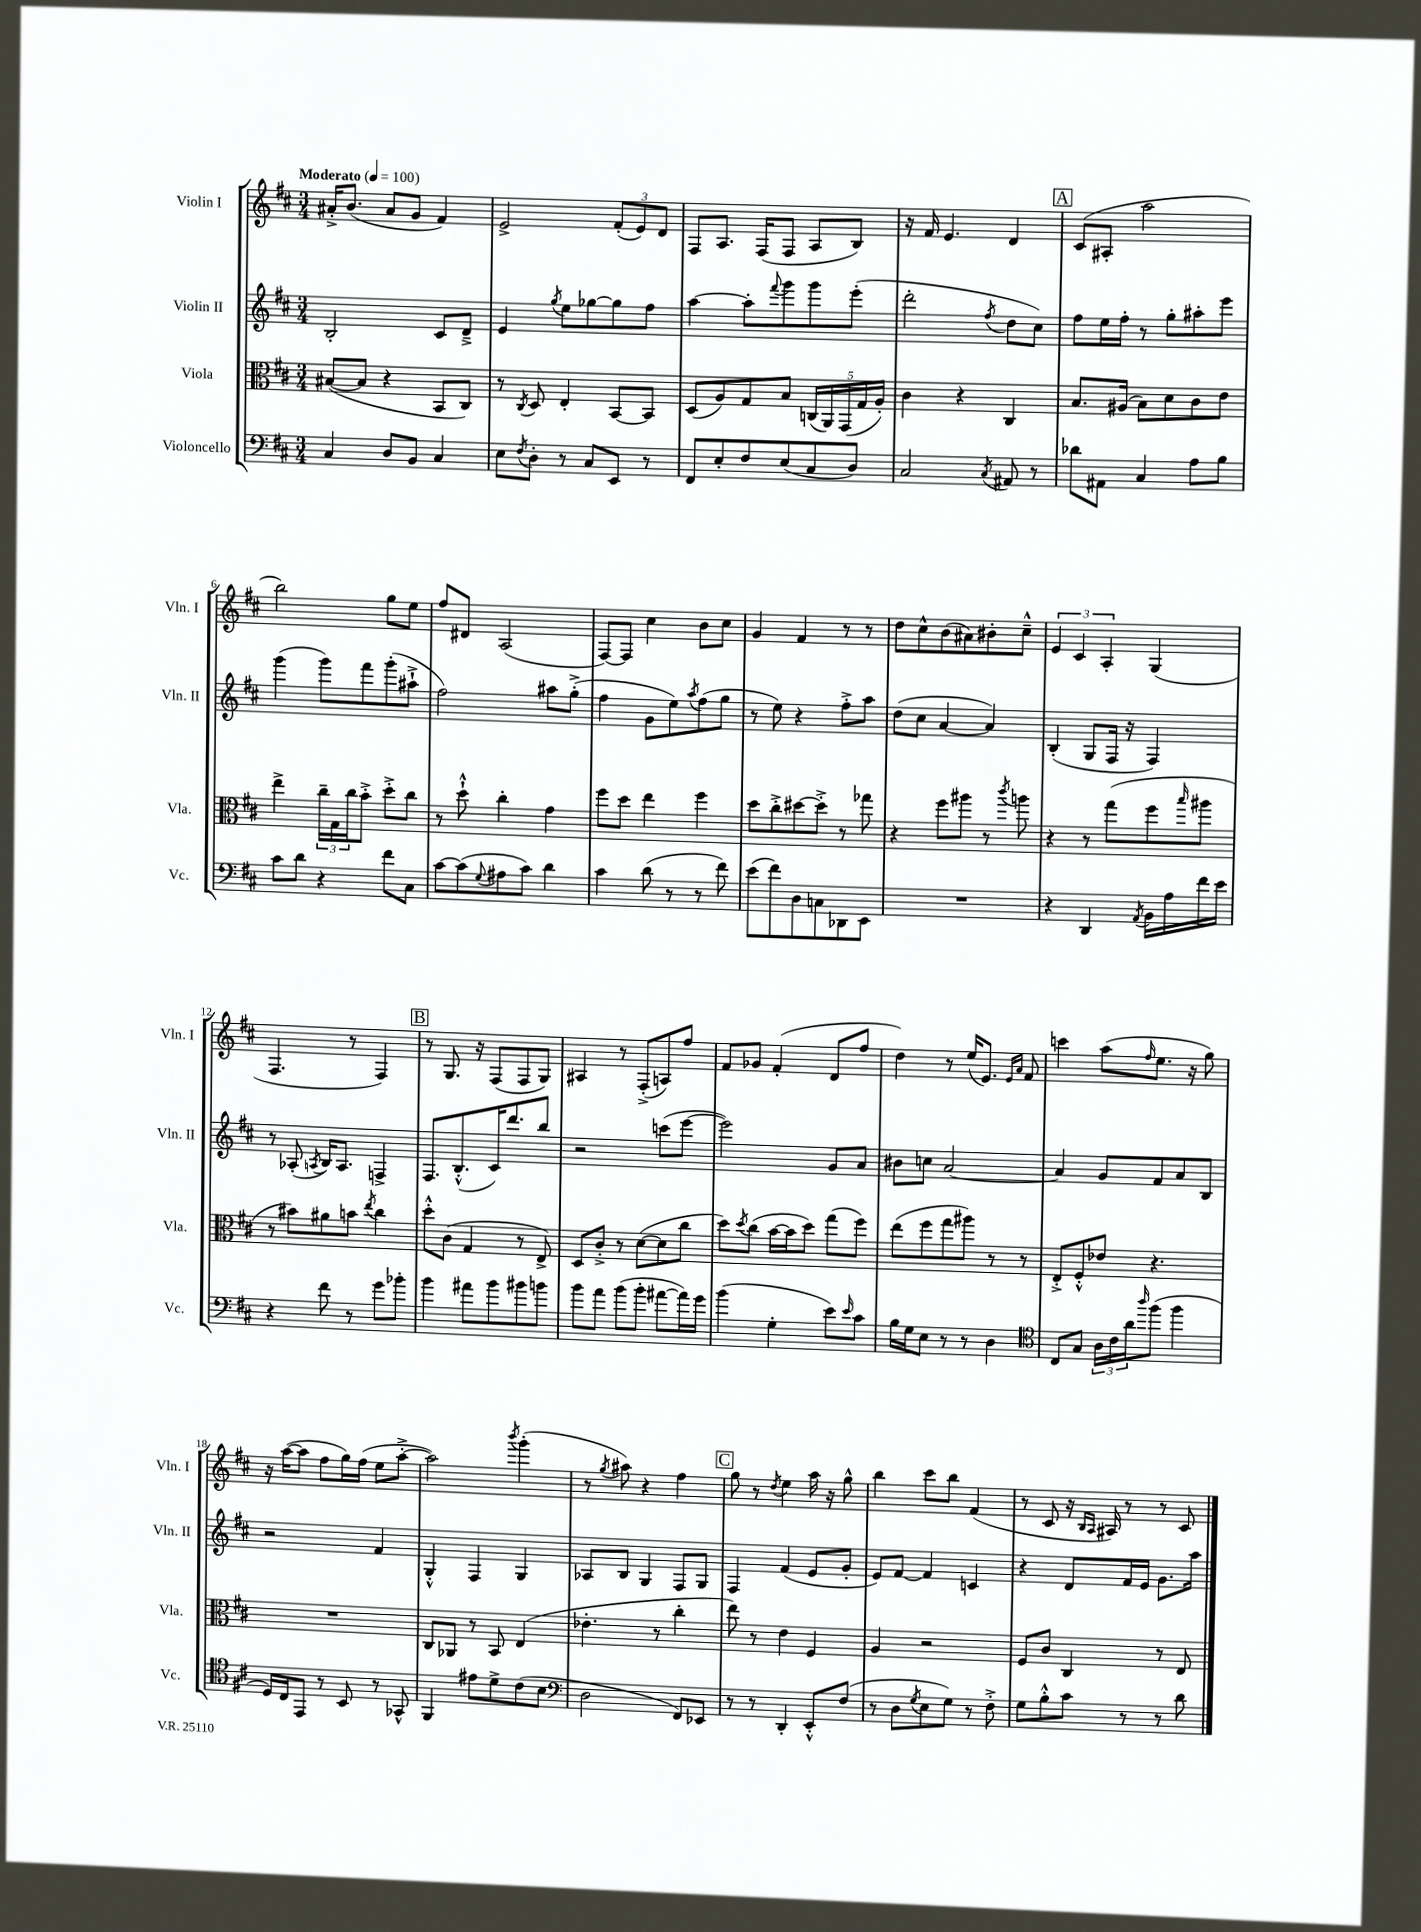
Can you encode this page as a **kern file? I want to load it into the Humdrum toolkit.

**kern	**kern	**kern	**kern
*staff4	*staff3	*staff2	*staff1
*clefF4	*clefC3	*clefG2	*clefG2
*k[f#c#]	*k[f#c#]	*k[f#c#]	*k[f#c#]
*M3/4	*M3/4	*M3/4	*M3/4
*MM100	*MM100	*MM100	*MM100
4C#	([8B#	2B'	16a#'^
.	.	.	(8.b
.	8B#]	.	.
8D	4r	.	8a#
8BB	.	.	8g
4C#	8BB	8c#	4f#)
.	8C#)	8d~^	.
=	=	=	=
8E	8r	4e	2e^
8qF#	8qC#	.	.
8D'	8D	.	.
.	.	8qgg	.
8r	4E'	8ee	.
8C#	.	[8gg-	.
8EE	[8BB	8gg-]	(12f#'
.	.	.	12e)
8r	8BB]	8ff#	.
.	.	.	12d
=	=	=	=
8FF#	(8D	[4aa	8F#
8E'	8A)	.	8.A
8F#	8G	8aa']	.
.	.	.	(16F#
.	.	8qqfff#	.
(8E	8B	8ggg	8F#
8C#	(20C	8ggg	8A
.	20AA)	.	.
.	(20GG	.	.
8D)	.	(8eee'	8B)
.	20G	.	.
.	20A')	.	.
=	=	=	=
2C#	4c#	2ddd'	16r
.	.	.	16f#
.	.	.	4.e
.	4r	.	.
8qC#	.	8qff#	.
8AA#	4C#	8dd	4d
8r	.	8cc#)	.
=	=	=	=
8d-	8.B	8ff#	(8c#
8AA#	.	16ee	8A#'
.	(16A#	16ff#'	.
4C#	8B)	8r	2aa
.	8d	8gg'	.
8A	8c#	8aa#'	.
8B	8e	8eee	.
=	=	=	=
8c#	4ee^	(4ggg	2bb)
8d	.	.	.
4r	24cc#~	8ggg)	.
.	24G	.	.
.	24cc#	.	.
.	8b'^	8fff#	.
8f#	8dd'^	(8ggg'	8gg
8C#	8cc#	8aa#`^	8ee
=	=	=	=
[8c#	8r	2ff#)	8ff#
(8c#]	8dd`^^	.	8d#
8qqG	.	.	.
8A#	4cc#'	.	(2A
8c#)	.	.	.
4d	4g	8aa#	.
.	.	(8gg'^	.
=	=	=	=
4c#	8ff#	4ff#	[8F#)
.	8dd	.	8F#]
(8d	4ee	8g	4cc#
8r	.	8ee)	.
.	.	8qaa	.
8r	4ff#	(8ff#	8b
8f#)	.	8gg	8cc#
=	=	=	=
(8e	8dd	8r	4g
8f#)	8cc#'^	8ee)	.
8D	[8dd#	4r	4f#
8C	8dd#'^]	.	.
8DD-	8r	8ff#'^	8r
8EE	8gg-	8aa	8r
=	=	=	=
2.r	4r	(8dd	8dd
.	.	8cc#	8cc#^^
.	8ff#	[4a	(8b
.	8aa#	.	8a#)
.	8r	4a])	8b#'
.	8qccc#	.	.
.	8aa	.	8cc#~^^
=	=	=	=
4r	4r	(4B'	6e
.	.	.	6c#
4DD	8r	8G	.
.	.	.	6A'
.	(8gg	16F#	.
.	.	16r	.
8qAA	.	.	.
16BB	8ff#	4F#)	(4G
16A	.	.	.
.	16qqbb	.	.
16f#	8aa#	.	.
16e	.	.	.
=	=	=	=
4r	8r	8r	4.F#
.	8b#)	(8A-'	.
.	.	8qA	.
8f#	8a#	16B)	.
.	.	8.A	.
8r	8b	.	8r
.	8qee	.	.
8g	4cc#	4F^	4F#)
8b-'	.	.	.
=	=	=	=
4b	8dd'^^	8.F#	8r
.	(8c#	.	8.G
.	.	(8.B'^^	.
8a#	4G	.	.
.	.	.	16r
8b	.	16c#)	(8F#
.	.	8.ddd	.
8b#	8r	.	8F#
8b	8E^)	8bb	8G)
=	=	=	=
8b	8D	2r	4A#
8a	8c#'^	.	.
(8b	8r	.	8r
8b'	([8d	.	(8F#'^
[8a#	8d]	(8ccc	8A)
16a#])	8cc#	[8eee	8ff#
16g	.	.	.
=	=	=	=
(4b	8dd)	2eee])	8f#
.	8qdd	.	.
.	(8cc#	.	8g-
4G'	[16b	.	(4f#'
.	16b]	.	.
.	8dd)	.	.
8e)	(8gg	8g	8d
16qqe	.	.	.
8c#	8ff#)	8a	8ff#
=	=	=	=
16B	(8ee	8b#	4dd)
16G	.	.	.
8E	8ff#	8cc	.
8r	8gg	[2a	8r
8r	8aa#)	.	(16ee
.	.	.	8.e)
4D	8r	.	.
.	.	.	16qqe
.	.	.	16qqa
.	8r	.	8f#
=	=	=	=
*clefC4	*	*	*
8C#	8E'^	4a]	4ccc
8G	8F#'^^	.	.
24A	8e-	8g	(8aa
24c#	.	.	.
24a	.	.	.
16qqaa	.	.	16qqff#
(8ff#	4.r	8f#	8.ee
4ff#	.	8a	.
.	.	.	16r
.	.	8B	8gg)
=	=	=	=
16D)	2.r	2r	16r
16C#	.	.	([16aa
8EE	.	.	8aa]
8r	.	.	8ff#
8BB	.	.	16gg)
.	.	.	(16ff#
8r	.	4f#	8ee
8GG-^^	.	.	[8aa'^
=	=	=	=
4FF#	8C#	4G'^^	2aa])
.	8AA-	.	.
8e#	8r	4F#	.
8d^	8BB	.	.
.	.	.	8qbbb
(8c#	(4E	4G	(4ggg'
8B	.	.	.
=	=	=	=
*clefF4	*	*	*
2D	4.e-'	8A-	8r
.	.	.	8qgg
.	.	8B	8aa#)
.	.	4G	4r
.	8r	.	.
8FF#)	4cc#'	8F#	4ff#
8EE-	.	8G	.
=	=	=	=
8r	8ee)	4F#	8gg
8r	8r	.	8r
.	.	.	8qdd
4DD'	4e	(4f#	4ee
8EE'^^	4F#	8e	16aa
.	.	.	16r
(8F#	.	8g'	8gg^^
=	=	=	=
8r	4A	8e)	4bb
8D	.	[8f#	.
8qG	.	.	.
8E	2r	4f#]	8ccc#
8G)	.	.	8bb
8r	.	4c	(4f#
8F#'^	.	.	.
=	=	=	=
8G	8F#	4r	8r
8B'^^	8c#	.	8c#
8c#	4C#	8d	16r
.	.	.	16qqB
.	.	.	16qqA
.	.	.	16A#)
8r	.	16f#	8r
.	.	16e	.
8r	8r	8.g	8r
8d	8E	.	8c#
.	.	16aa	.
==	==	==	==
*-	*-	*-	*-
